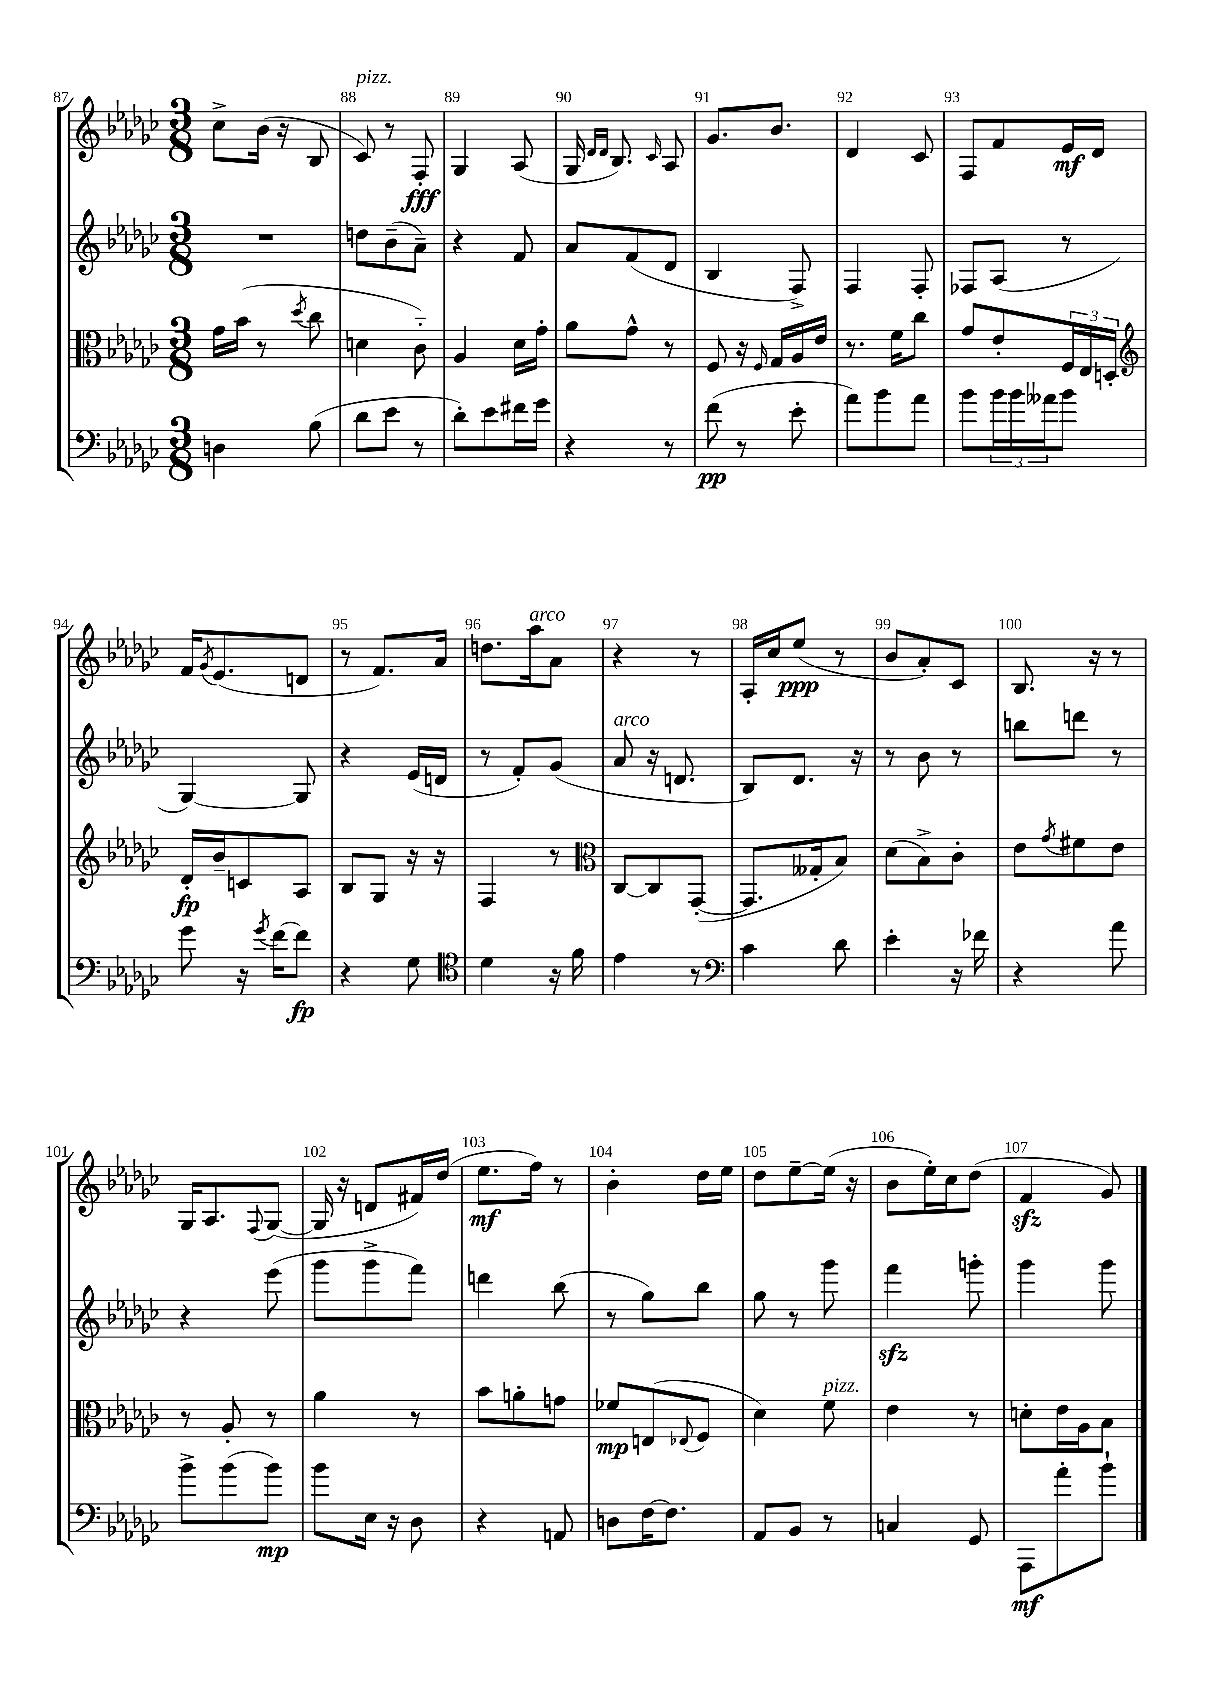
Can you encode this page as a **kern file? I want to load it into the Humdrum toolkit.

**kern	**dynam	**kern	**dynam	**kern	**kern	**dynam
*part4	*part4	*part3	*part3	*part2	*part1	*part1
*staff4	*staff4	*staff3	*staff3	*staff2	*staff1	*staff1
*clefF4	*	*clefC3	*	*clefG2	*clefG2	*
*k[b-e-a-d-g-c-]	*	*k[b-e-a-d-g-c-]	*	*k[b-e-a-d-g-c-]	*k[b-e-a-d-g-c-]	*
*M3/8	*	*M3/8	*	*M3/8	*M3/8	*
=87	=87	=87	=87	=87	=87	=87
4Dn\	.	16g-\LL	.	4.r	8cc-^\L	.
.	.	(16b-\JJ	.	.	.	.
.	.	8r	.	.	(16b-\Jk	.
.	.	.	.	.	16r	.
.	.	8qdd-/	.	.	.	.
(8B-\	.	8cc-\	.	.	8B-/	.
=88	=88	=88	=88	=88	=88	=88
!	!	!	!	!	!LO:TX:a:i:t=pizz.	!
8d-\L	.	4dn\	.	8ddn\L	8c-/)	.
8e-\J	.	.	.	(8b-~\	8r	.
8r	.	8c-\)	.	8a-~\J)	8F'/	fff
=89	=89	=89	=89	=89	=89	=89
8d-'\L)	.	4A-/	.	4r	4G-/	.
8e-\	.	.	.	.	.	.
16f#X\L	.	16d-\LL	.	8f/	(8A-/	.
16g-\JJ	.	16g-'\JJ	.	.	.	.
=90	=90	=90	=90	=90	=90	=90
4r	.	8a-\L	.	8a-/L	16G-/	.
.	.	.	.	.	16qqd-/LL	.
.	.	.	.	.	16qqd-/JJ	.
.	.	.	.	.	8.B-/)	.
.	.	8g-^^\J	.	(8f/	.	.
.	.	.	.	.	16qqc-/	.
8r	.	8r	.	8d-/J	8A-/	.
=91	=91	=91	=91	=91	=91	=91
(8f\	pp	8F/	.	4B-/	8.g-/L	.
8r	.	16r	.	.	.	.
.	.	16qqF/	.	.	.	.
.	.	16G-/LL	.	.	8.b-/J	.
8e-'\	.	16A-/	.	8F^/)	.	.
.	.	16e-/JJ	.	.	.	.
=92	=92	=92	=92	=92	=92	=92
8a-\L)	.	8.r	.	4F/	4d-/	.
8b-\	.	.	.	.	.	.
.	.	16f\KL	.	.	.	.
8a-\J	.	8cc-\J	.	8F'/	8c-/	.
=93	=93	=93	=93	=93	=93	=93
8b-\L	.	8g-/L	.	8F-X/L	8F/L	.
24b-\L	.	8e-'/	.	(8A-/J	8f/	.
24b-\	.	.	.	.	.	.
24a--X\J	.	.	.	.	.	.
8b-\J	.	24F/L	.	8r	16e-/L	mf
.	.	24E-/	.	.	.	.
.	.	.	.	.	16d-/JJ	.
.	.	24Dn'/JJ	.	.	.	.
!!LO:LB:g=z
=94	=94	=94	=94	=94	=94	=94
*	*	*clefG2	*	*	*	*
8g-\	.	16d-'/LL	fp	[4G-/)	16f/KL	.
.	.	.	.	.	8qg-/	.
.	.	16b-~/J	.	.	(8.e-/	.
16r	.	8cn/	.	.	.	.
8qg-/	.	.	.	.	.	.
[16f\KL	.	.	.	.	.	.
8f\J]	fp	8A-/J	.	8G-/]	8dn/J	.
=95	=95	=95	=95	=95	=95	=95
4r	.	8B-/L	.	4r	8r	.
.	.	8G-/J	.	.	8.f/L)	.
8G-\	.	16r	.	(16e-/LL	.	.
.	.	16r	.	16dn/JJ	16a-/Jk	.
=96	=96	=96	=96	=96	=96	=96
*clefC4	*	*	*	*	*	*
4d-\	.	4F/	.	8r	8.ddn\L	.
.	.	.	.	8f'/L)	.	.
!	!	!	!	!	!LO:TX:a:i:t=arco	!
.	.	.	.	.	16aa-\k	.
16r	.	8r	.	(8g-/J	8a-\J	.
16f\	.	.	.	.	.	.
=97	=97	=97	=97	=97	=97	=97
*	*	*clefC3	*	*	*	*
!	!	!	!	!LO:TX:a:i:t=arco	!	!
4e-\	.	[8C-/L	.	8a-/	4r	.
.	.	8C-/]	.	16r	.	.
.	.	.	.	8.dn/	.	.
8r	.	([8GG-'/J	.	.	8r	.
=98	=98	=98	=98	=98	=98	=98
*clefF4	*	*	*	*	*	*
4c-\	.	8.GG-/L]	.	8B-/L)	16A-'/LL	.
.	.	.	.	.	16cc-/J	.
.	.	.	.	8.d-/J	(8ee-/J	ppp
.	.	16G--X'/k	.	.	.	.
8d-\	.	8B-/J)	.	.	8r	.
.	.	.	.	16r	.	.
=99	=99	=99	=99	=99	=99	=99
4e-'\	.	(8d-\L	.	8r	8b-/L	.
.	.	8B-^\)	.	8b-\	8a-'/)	.
16r	.	8c-'\J	.	8r	8c-/J	.
16f-X\	.	.	.	.	.	.
=100	=100	=100	=100	=100	=100	=100
4r	.	8e-\L	.	8bbn\L	8.B-/	.
.	.	8qg-/	.	.	.	.
.	.	8f#X\	.	8dddn\J	.	.
.	.	.	.	.	16r	.
8a-\	.	8e-\J	.	8r	8r	.
!!LO:LB:g=z
=101	=101	=101	=101	=101	=101	=101
8b-^\L	.	8r	.	4r	16G-/KL	.
.	.	.	.	.	8.A-/	.
(8b-\	.	8A-'/	.	.	.	.
.	.	.	.	.	8qqF/	.
8b-\J)	mp	8r	.	(8eee-\	([8G-/J	.
=102	=102	=102	=102	=102	=102	=102
8b-\L	.	4a-\	.	8ggg-\L	16G-/]	.
.	.	.	.	.	16r	.
16E-\Jk	.	.	.	8ggg-^\	8dn/L	.
16r	.	.	.	.	.	.
8D-\	.	8r	.	8fff\J)	16f#X/L)	.
.	.	.	.	.	(16dd-/JJ	.
=103	=103	=103	=103	=103	=103	=103
4r	.	8b-\L	.	4dddn\	8.ee-\L	mf
.	.	8an'\	.	.	.	.
.	.	.	.	.	16ff\Jk)	.
8AAn/	.	8gn\J	.	(8bb-\	8r	.
=104	=104	=104	=104	=104	=104	=104
8Dn\L	.	8f-X/L	mp	8r	4b-'\	.
[16F\K	.	(8En/	.	8gg-\L)	.	.
8.F\J]	.	.	.	.	.	.
.	.	8qqE-X/	.	.	.	.
.	.	8F/J	.	8bb-\J	16dd-\LL	.
.	.	.	.	.	16ee-\JJ	.
=105	=105	=105	=105	=105	=105	=105
8AA-/L	.	4d-\)	.	8gg-\	8dd-\L	.
8BB-/J	.	.	.	8r	[8ee-~\	.
!	!	!LO:TX:a:i:t=pizz.	!	!	!	!
8r	.	8f\	.	8ggg-\	(16ee-\Jk]	.
.	.	.	.	.	16r	.
=106	=106	=106	=106	=106	=106	=106
4Cn/	.	4e-\	.	4fffzz\	8b-\L	.
.	.	.	.	.	16ee-'\L)	.
.	.	.	.	.	16cc-\J	.
8GG-/	.	8r	.	8gggn'\	(8dd-\J	.
=107	=107	=107	=107	=107	=107	=107
8AAA-\L	mf	8dn'\L	.	4ggg-\	4fzz/	.
8a-'\	.	16e-\L	.	.	.	.
.	.	16A-\J	.	.	.	.
8b-`\J	.	8B-\J	.	8ggg-\	8g-/)	.
==	==	==	==	==	==	==
*-	*-	*-	*-	*-	*-	*-
